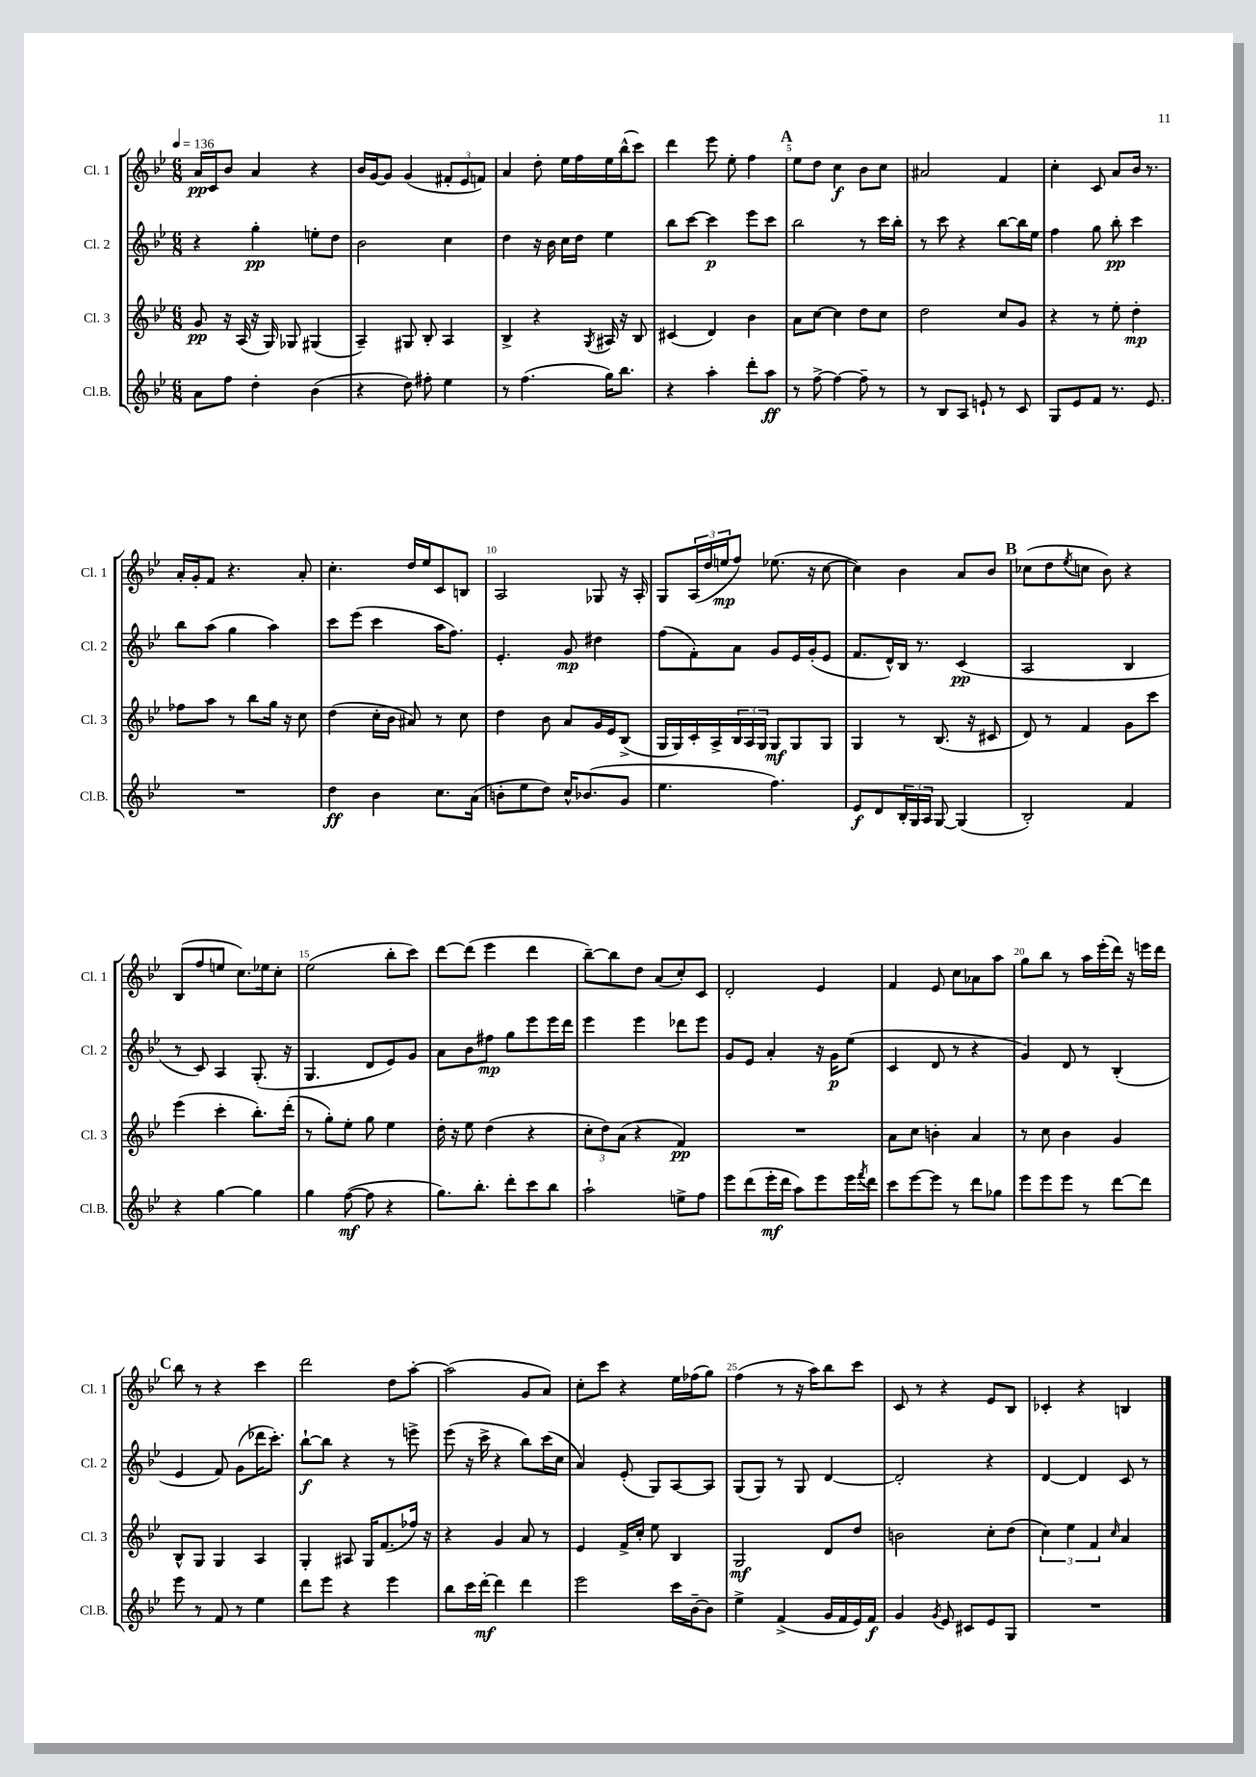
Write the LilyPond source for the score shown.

<<
\new StaffGroup <<
\new Staff = "s0" \with { instrumentName = "Cl. 1" shortInstrumentName = "Cl. 1" } {
    \clef treble \key bes \major \numericTimeSignature \time 6/8 \tempo 4 = 136
    a'16\pp c'16 bes'8 a'4 r4 |
    bes'16 g'16~ g'8 g'4( \tuplet 3/2 { fis'8-. ees'8 f'8) } |
    a'4 d''8-. ees''16 f''16 ees''16 bes''16-^( c'''8) |
    d'''4 ees'''8 ees''8-. f''4 |
    \mark \markup { \bold "A" } ees''8 d''8 c''4\f bes'8 c''8 |
    ais'2 f'4 |
    c''4-. c'8 a'8 bes'16 r8. |
    a'16-. g'16-. f'8 r4. a'8-. |
    c''4.-. d''16 ees''16 c'8 b8 |
    a2 ges8 r16 a16-. |
    g8 \tuplet 3/2 { a16( d''16 e''16\mp } f''8) ees''8.( r16 c''8~ |
    c''4) bes'4 a'8 bes'8 |
    \mark \markup { \bold "B" } ces''8( d''8 \acciaccatura { ees''8 } c''8 bes'8) r4 |
    bes8( f''8 e''8 c''8.) ees''16 c''8-. |
    ees''2( bes''8-. c'''8) |
    d'''8~ d'''8( ees'''4 d'''4 |
    bes''8~--) bes''8 d''8 a'8( c''8-.) c'8 |
    d'2-. ees'4 |
    f'4 ees'8 c''8 aes'8 a''8 |
    g''8 bes''8 r8 a''16 ees'''16-.( d'''16) r16 e'''16 d'''16 |
    \mark \markup { \bold "C" } bes''8 r8 r4 c'''4 |
    d'''2 d''8 a''8~-. |
    a''2( g'8 a'8) |
    c''8-. c'''8 r4 ees''16 fes''16( g''8) |
    f''4( r8 r16 a''16) bes''8 c'''8 |
    c'8 r8 r4 ees'8 bes8 |
    ces'4-. r4 b4 \bar "|." |
}
\new Staff = "s1" \with { instrumentName = "Cl. 2" shortInstrumentName = "Cl. 2" } {
    \clef treble \key bes \major \numericTimeSignature \time 6/8
    r4 g''4-.\pp e''8-. d''8 |
    bes'2 c''4 |
    d''4 r16 bes'16 c''16 d''16 ees''4 |
    bes''8 c'''8~ c'''4\p ees'''8 c'''8 |
    \mark \markup { \bold "A" } bes''2 r8 c'''16 bes''16-. |
    r8 c'''8 r4 bes''8~ bes''16 ees''16 |
    f''4 g''8 bes''8-.\pp c'''4 |
    bes''8 a''8( g''4 a''4) |
    c'''8 ees'''8( c'''4 a''16 f''8.) |
    ees'4.-. g'8\mp dis''4 |
    f''8( f'8-.) a'8 g'8 ees'16 g'16-.( ees'8 |
    f'8. d'16-^) bes16 r8. c'4\pp( |
    \mark \markup { \bold "B" } a2 bes4 |
    r8 c'8) a4 g8.-.( r16 |
    g4. d'8 ees'8) g'8 |
    a'8 bes'8 fis''8\mp g''8 ees'''8 ees'''16 d'''16 |
    ees'''4 ees'''4 des'''8 ees'''8 |
    g'8 ees'8 a'4-. r16 g'16\p ees''8( |
    c'4 d'8 r8 r4 |
    g'4) d'8 r8 bes4-.( |
    \mark \markup { \bold "C" } ees'4 f'8) g'8( des'''16 c'''8.-.) |
    bes''8~-!\f bes''8 r4 r8 e'''8-> |
    ees'''8( r16 c'''16-> r4 bes''8) c'''16( c''16 |
    a'4) ees'8-.( g8) a8~ a8 |
    g8( g8) r8 g8 d'4~ |
    d'2-. r4 |
    d'4~ d'4 c'8 r8 \bar "|." |
}
\new Staff = "s2" \with { instrumentName = "Cl. 3" shortInstrumentName = "Cl. 3" } {
    \clef treble \key bes \major \numericTimeSignature \time 6/8
    g'8\pp r16 a16( r16 g16) ges8 gis4( |
    a4--) gis8 bes8-. a4 |
    bes4-> r4 \acciaccatura { g8 } ais16 r16 bes8 |
    cis'4( d'4) bes'4 |
    \mark \markup { \bold "A" } a'8 c''8~ c''4 d''8 c''8 |
    d''2 c''8 g'8 |
    r4 r8 ees''8-. d''4-.\mp |
    fes''8 a''8 r8 bes''8 g''16 r16 c''8 |
    d''4( c''16-. bes'16 ais'8) r8 c''8 |
    d''4 bes'8 a'8 g'16 ees'16 bes8->( |
    g16 g16) c'16-. a16-> \tuplet 3/2 { bes16 a16 g16 } g8\mf g8 g8 |
    g4 r8 bes8.( r16 cis'8 |
    \mark \markup { \bold "B" } d'8) r8 f'4 g'8 c'''8 |
    ees'''4( c'''4-. bes''8.-.) d'''16-.( |
    r8 g''8-.) ees''8-. g''8 ees''4 |
    d''16-. r16 ees''8 d''4( r4 |
    \tuplet 3/2 { c''8-. d''8) a'8( } r4 f'4\pp) |
    R2. |
    a'8 c''8 b'4-. a'4 |
    r8 c''8 bes'4 g'4 |
    \mark \markup { \bold "C" } bes8-^ g8 g4 a4 |
    g4-. ais8 g16 f'8.( fes''16) r16 |
    r4 g'4 a'8 r8 |
    ees'4 f'16-> c''16-. ees''8 bes4 |
    g2\mf d'8 d''8 |
    b'2 c''8-. d''8( |
    \tuplet 3/2 { c''4) ees''4 f'4 } \grace { c''16 } a'4 \bar "|." |
}
\new Staff = "s3" \with { instrumentName = "Cl.B." shortInstrumentName = "Cl.B." } {
    \clef treble \key bes \major \numericTimeSignature \time 6/8
    a'8 f''8 d''4-. bes'4( |
    r4 d''8) fis''8-. ees''4 |
    r8 f''4.( g''16) bes''8. |
    r4 a''4-. d'''8-. a''8\ff |
    \mark \markup { \bold "A" } r8 f''8~-> f''4~ f''8-- r8 |
    r8 bes8 a8 e'8-! r8 c'8 |
    g8 ees'8 f'8 r8. ees'8. |
    R2. |
    d''4\ff bes'4 c''8. a'16( |
    b'8-. ees''8 d''8) c''16-^ bes'8.( g'8 |
    ees''4. f''4.) |
    ees'8\f d'8 \tuplet 3/2 { bes16-. g16 a16 } g8~ g4( |
    \mark \markup { \bold "B" } bes2-.) f'4 |
    r4 g''4~ g''4 |
    g''4 f''8~\mf( f''8 r4 |
    g''8.) bes''8.-. d'''8-. c'''8 bes''8 |
    a''2-! e''8-> f''8 |
    ees'''8 d'''8( ees'''16-.\mf d'''16 a''8) ees'''8 ees'''16 \acciaccatura { f'''8 } d'''16 |
    c'''8 ees'''8~ ees'''8 r8 d'''8 ges''8 |
    ees'''8 ees'''8 ees'''8 r8 d'''8~ d'''8 |
    \mark \markup { \bold "C" } ees'''8 r8 f'8 r8 ees''4 |
    d'''8 ees'''8 r4 ees'''4 |
    bes''8 c'''16 d'''16~-.\mf d'''4 d'''4 |
    ees'''2 c'''16 bes'16~-- bes'8 |
    ees''4-> f'4->( g'16 f'16 ees'16) f'16\f |
    g'4 \acciaccatura { g'8 } ees'8 cis'8 ees'8 g8 |
    R2. \bar "|." |
}
>>
>>
\layout { \context { \Score \override BarNumber.break-visibility = ##(#f #t #t) barNumberVisibility = #(every-nth-bar-number-visible 5) } }
